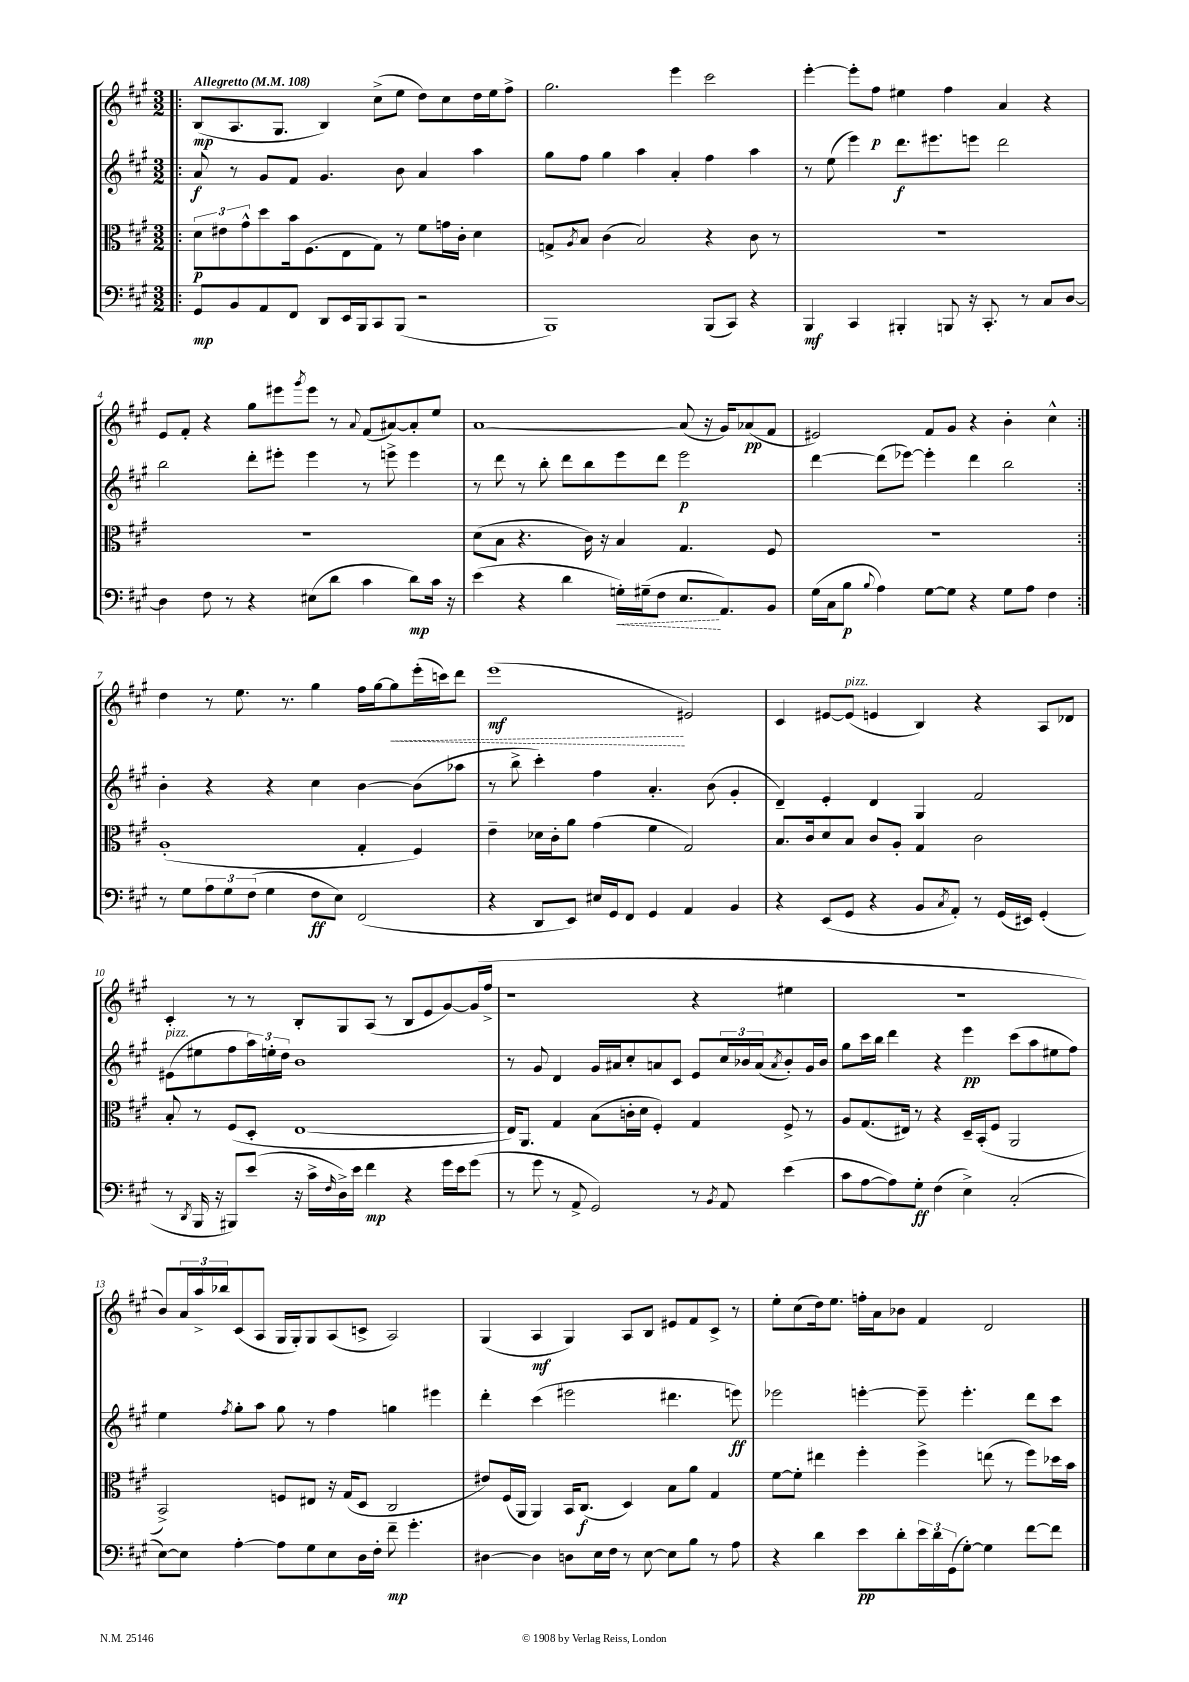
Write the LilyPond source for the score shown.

<<
\new StaffGroup <<
\new Staff = "s0" {
    \clef treble \key a \major \numericTimeSignature \time 3/2 \tempo "Allegretto" 4 = 108
    \repeat volta 2 { \bar ".|:" b8\mp( a8. gis8. b4) cis''8->( e''8 d''8) cis''8 d''16 e''16 fis''8-> |
    gis''2. e'''4 cis'''2 |
    e'''4~-. e'''8-. fis''8\p eis''4 fis''4 a'4 r4 |
    e'8 fis'8-. r4 gis''8 eis'''8 \acciaccatura { gis'''8 } eis'''8 r8 \appoggiatura { a'8 } fis'8( ais'8~) ais'8-. e''8 |
    a'1~ a'8( r16 gis'16) aes'8\pp( fis'8 |
    eis'2) fis'8 gis'8 r4 b'4-. cis''4-^ | }
    d''4 r8 e''8. r8. gis''4 fis''16 gis''16~ \once \override Hairpin.style = #'dashed-line gis''8\< e'''16-.( c'''16) d'''8 |
    e'''1\mf\!( eis'2) |
    cis'4 eis'8~ eis'8^\markup { \italic "pizz." }( e'4 b4) r4 a8 des'8 |
    cis'4-. r8 r8 b8-. gis8 a8( r8 b8 e'8 gis'8~) gis'16( fis''16-> |
    r1 r4 eis''4 |
    R1. |
    b'8) \tuplet 3/2 { a'16 a''16-> bes''16 } cis'8( a8 gis16 gis16-.) gis8 a8( c'8-> a2) |
    gis4( a4\mf gis4) a8 b8 eis'8 fis'8 cis'8-> r8 |
    e''8-. cis''8( d''16) e''8. f''16-. a'16 bes'8 fis'4 d'2 \bar "|." |
}
\new Staff = "s1" {
    \clef treble \key a \major \numericTimeSignature \time 3/2
    \repeat volta 2 { \bar ".|:" a'8\f r8 gis'8 fis'8 gis'4. b'8 a'4 a''4 |
    gis''8 fis''8 gis''4 a''4 a'4-. fis''4 a''4 |
    r8 e''8( e'''4) d'''8.\f eis'''8. e'''8 d'''2 |
    b''2 d'''8-. eis'''8-. eis'''4 r8 e'''8-> e'''4 |
    r8 d'''8 r8 b''8-. d'''8 b''8 e'''8 d'''8 e'''2\p |
    d'''4~ d'''8( ees'''8~) ees'''4-. d'''4 b''2 | }
    b'4-. r4 r4 cis''4 b'4~ b'8( aes''8 |
    r8 b''8-> cis'''4-.) fis''4 a'4.-. b'8( gis'4-. |
    d'4--) e'4-. d'4 gis4 fis'2 |
    eis'8^\markup { \italic "pizz." }( eis''8 fis''8 \tuplet 3/2 { a''16) e''16-. d''16 } b'1 |
    r8 gis'8 d'4 gis'16 ais'16 cis''8-. a'8 cis'8 e'8 \tuplet 3/2 { cis''16 bes'16 a'16( } \acciaccatura { a'8 } bes'8-.) gis'16 bes'16 |
    gis''8 cis'''16 b''16 d'''4 r4 e'''4\pp cis'''8( a''8 eis''8 fis''8) |
    e''4 \acciaccatura { fis''8 } gis''8-. a''8 gis''8 r8 fis''4 g''4 eis'''4 |
    d'''4-. cis'''4( eis'''2 dis'''4. e'''8\ff) |
    ees'''2 e'''4~-. e'''8-- e'''4.-. d'''8 cis'''8 \bar "|." |
}
\new Staff = "s2" {
    \clef alto \key a \major \numericTimeSignature \time 3/2
    \repeat volta 2 { \bar ".|:" \tuplet 3/2 { d'8\p eis'8 gis'8-^ } d''8 b'16 fis8.( e8 gis8) r8 fis'8 g'16 cis'16-. d'4 |
    g8-> \acciaccatura { a8 } b8 cis'4( b2) r4 cis'8 r8 |
    R1. |
    R1. |
    d'8( b8 r4. cis'16) r16 b4 gis4. fis8 |
    R1. | }
    a1-.( gis4-. fis4) |
    e'4-- des'16 cis'16-. a'8 gis'4( fis'4 gis2) |
    b8. cis'16 d'8 b8 cis'8 a8-. gis4 cis'2 |
    b8-. r8 fis8( d8-. e1~ |
    e16) a,8. gis4 b8( c'16-. d'16 fis4-.) gis4 fis8-> r8 |
    a8 gis8.( eis16) r8 r4 d16-- b,16-.( fis8 a,2 |
    b,2->) f8 eis8 r16 gis16( d8 cis2 |
    eis'8) fis16( a,16 a,4) b,16 cis8.\f( d4) b8 a'8 gis4 |
    fis'8~ fis'8-. eis''4 fis''4-. fis''4-> e''8( r8 fis''8) des''16 b'16 \bar "|." |
}
\new Staff = "s3" {
    \clef bass \key a \major \numericTimeSignature \time 3/2
    \repeat volta 2 { \bar ".|:" gis,8\mp b,8 a,8 fis,8 d,8 e,16 b,,16 cis,8 b,,8( r2 |
    b,,1) b,,8( cis,8) r4 |
    b,,4\mf cis,4 bis,,4-. b,,8 r16 cis,8.-. r8 cis8 d8~ |
    d4 fis8 r8 r4 eis8( d'8 cis'4 d'8\mp) cis'16 r16 |
    e'4( r4 d'4 \once \override Hairpin.style = #'dashed-line g16-.\<) gis16--( fis8 e8.\! a,8.) b,8 |
    gis16( cis16 b8\p \appoggiatura { b8 } a4) gis8~ gis8 r4 gis8 a8 fis4 | }
    r8 gis8 \tuplet 3/2 { a8 gis8 fis8( } gis4 fis8\ff e8) fis,2( |
    r4 d,8 e,8) eis16 gis,16 fis,8 gis,4 a,4 b,4 |
    r4 e,8( gis,8 r4 b,8 \acciaccatura { cis8 } a,8-.) r8 gis,16( eis,16) gis,4-.( |
    r8 \acciaccatura { d,8 } b,,16 r16 bis,,8) e'8( r16 cis'16-> \grace { fis16 } d16->) e'16 fis'4\mp r4 gis'16 e'16 gis'8( |
    r8 gis'8 r8 a,8-> gis,2) r8 \acciaccatura { b,8 } a,8 e'4( |
    cis'8 a8~ a8) gis8-.\ff fis4( e4->) cis2-.( |
    e8~) e8 a4~-. a8 gis8 e8 d16 fis16-. fis'8--\mp gis'4.-. |
    dis4~ dis4 d8 e16 fis16 r8 e8~ e8 b8 r8 a8 |
    r4 d'4 e'8\pp d'8-. \tuplet 3/2 { e'16 d'16 gis,16( } gis8~-.) gis4 fis'8~ fis'8 \bar "|." |
}
>>
>>
